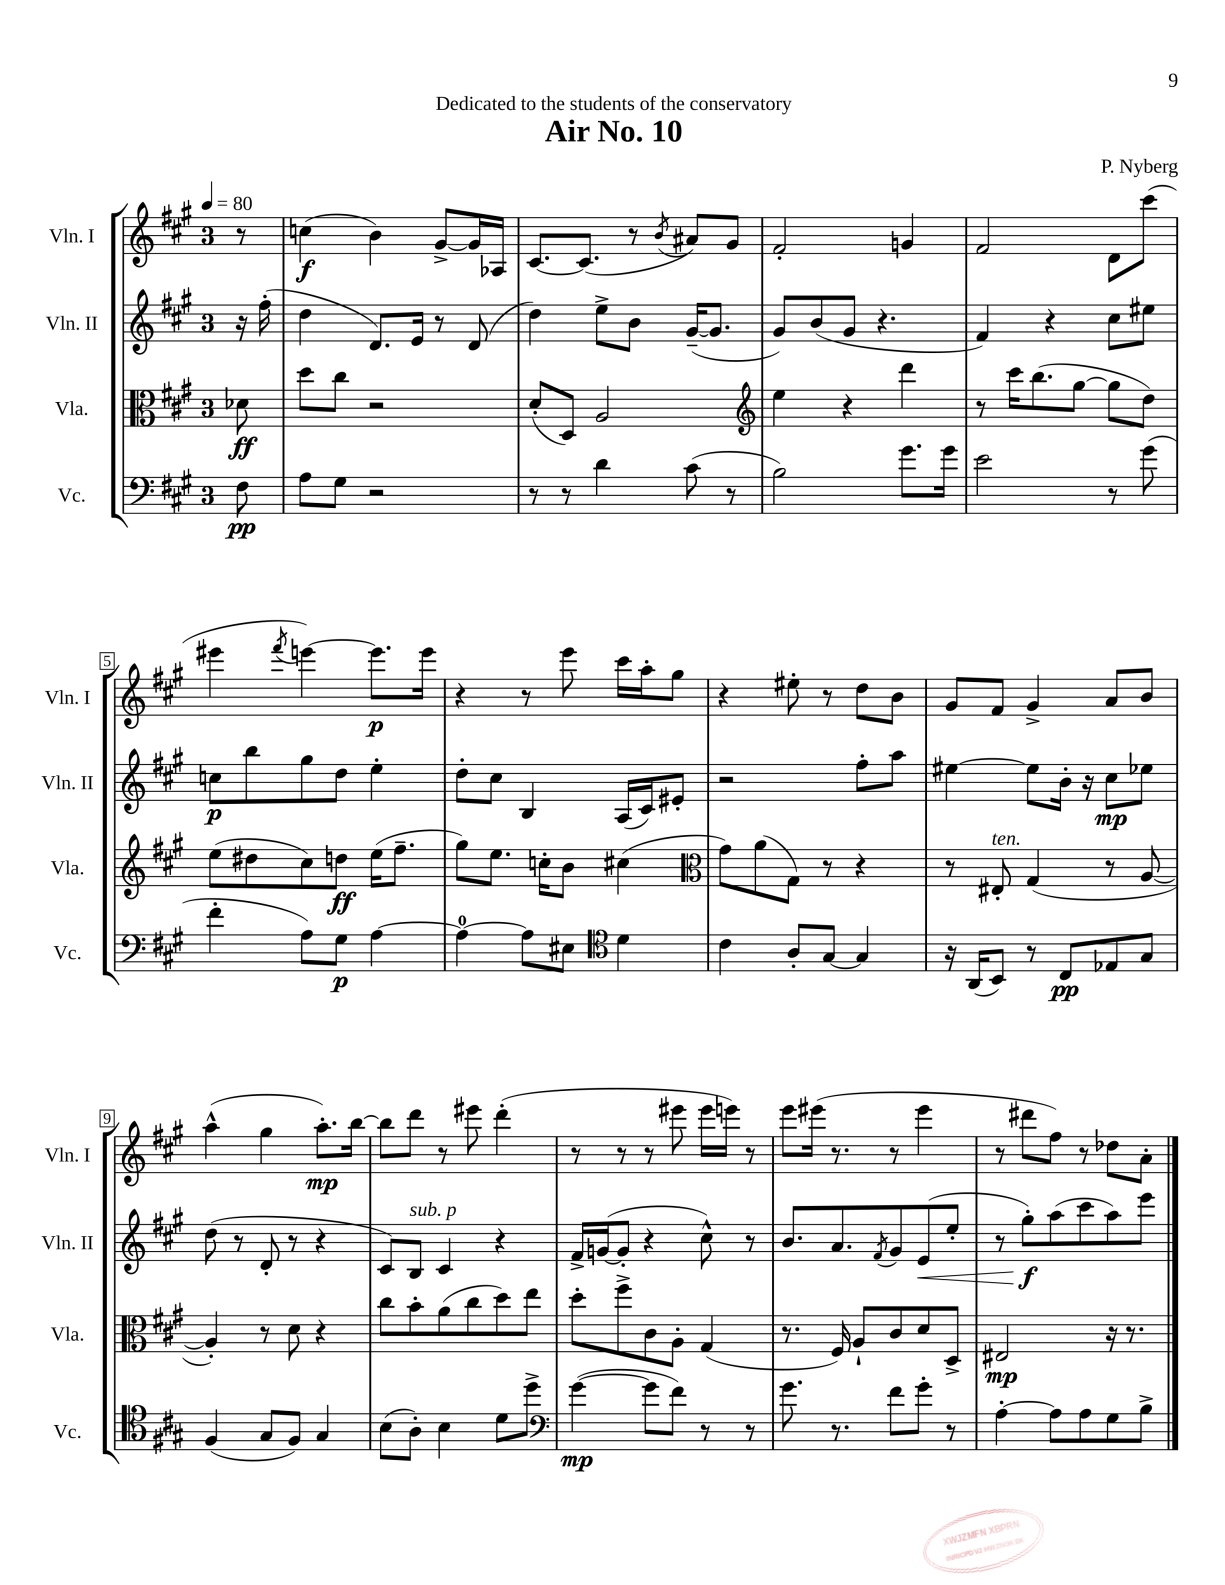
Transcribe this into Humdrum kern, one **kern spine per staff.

**kern	**dynam	**kern	**dynam	**kern	**dynam	**kern	**dynam
*part4	*part4	*part3	*part3	*part2	*part2	*part1	*part1
*staff4	*staff4	*staff3	*staff3	*staff2	*staff2	*staff1	*staff1
*I"Vc.	*	*I"Vla.	*	*I"Vln. II	*	*I"Vln. I	*
*I'Vc.	*	*I'Vla.	*	*I'Vln. II	*	*I'Vln. I	*
*clefF4	*	*clefC3	*	*clefG2	*	*clefG2	*
*k[f#c#g#]	*	*k[f#c#g#]	*	*k[f#c#g#]	*	*k[f#c#g#]	*
*M3/4	*	*M3/4	*	*M3/4	*	*M3/4	*
*MM80	*	*MM80	*	*MM80	*	*MM80	*
=	=	=	=	=	=	=	=
8F#\	pp	8d-X\	ff	16r	.	8r	.
.	.	.	.	(16ff#'\	.	.	.
=1	=1	=1	=1	=1	=1	=1	=1
8A\L	.	8dd\L	.	4dd\	.	(4ccn\	f
8G#\J	.	8cc#\J	.	.	.	.	.
2r	.	2r	.	8.d/L)	.	4b\)	.
.	.	.	.	16e/Jk	.	.	.
.	.	.	.	8r	.	[8g#^/L	.
.	.	.	.	(8d/	.	16g#/L]	.
.	.	.	.	.	.	16A-X/JJ	.
=2	=2	=2	=2	=2	=2	=2	=2
8r	.	(8d'/L	.	4dd\)	.	[8.c#/L	.
8r	.	8D/J)	.	.	.	.	.
.	.	.	.	.	.	(8.c#/J]	.
4d\	.	2A/	.	8ee^\L	.	.	.
.	.	.	.	8b\J	.	8r	.
.	.	.	.	.	.	8qb/	.
(8c#\	.	.	.	([16g#~/KL	.	8a#X/L)	.
.	.	.	.	8.g#/J]	.	.	.
8r	.	.	.	.	.	8g#/J	.
=3	=3	=3	=3	=3	=3	=3	=3
*	*	*clefG2	*	*	*	*	*
2B\)	.	4ee\	.	8g#/L)	.	2f#'/	.
.	.	.	.	(8b/	.	.	.
.	.	4r	.	8g#/J	.	.	.
.	.	.	.	4.r	.	.	.
8.g#\L	.	4ddd\	.	.	.	4gn/	.
16g#\Jk	.	.	.	.	.	.	.
=4	=4	=4	=4	=4	=4	=4	=4
2e\	.	8r	.	4f#/)	.	2f#/	.
.	.	16ccc#\KL	.	.	.	.	.
.	.	(8.bb\	.	.	.	.	.
.	.	.	.	4r	.	.	.
.	.	[8gg#\J	.	.	.	.	.
8r	.	8gg#\L]	.	8cc#\L	.	8d\L	.
(8g#\	.	8dd\J)	.	8ee#X\J	.	(8ccc#\J	.
!!LO:LB:g=z
=5	=5	=5	=5	=5	=5	=5	=5
4f#'\	.	(8ee\L	.	8ccn\L	p	4eee#X\	.
.	.	8dd#X\	.	8bb\	.	.	.
.	.	.	.	.	.	8qfff#/	.
8A\L)	.	8cc#\)	.	8gg#\	.	[4eeen\)	.
8G#\J	p	8ddn\J	ff	8dd\J	.	.	.
[4A\	.	(16ee\KL	.	4ee'\	.	8.eee\L]	p
.	.	8.ff#~\J	.	.	.	.	.
.	.	.	.	.	.	16eee\Jk	.
=6	=6	=6	=6	=6	=6	=6	=6
4A\_	.	8gg#\L)	.	8dd'\L	.	4r	.
.	.	8.ee\J	.	8cc#\J	.	.	.
8A\L]	.	.	.	4B/	.	8r	.
.	.	16ccn'\KL	.	.	.	.	.
8E#X\J	.	8b\J	.	.	.	8eee\	.
*clefC4	*	*	*	*	*	*	*
4d\	.	(4cc#X\	.	(16A/LL	.	16ccc#\LL	.
.	.	.	.	16c#/J)	.	16aa'\J	.
.	.	.	.	8e#X'/J	.	8gg#\J	.
=7	=7	=7	=7	=7	=7	=7	=7
*	*	*clefC3	*	*	*	*	*
4c#\	.	8g#\L)	.	2r	.	4r	.
.	.	(8a\	.	.	.	.	.
8A'/L	.	8G#\J)	.	.	.	8ee#X'\	.
[8G#/J	.	8r	.	.	.	8r	.
4G#/]	.	4r	.	8ff#'\L	.	8dd\L	.
.	.	.	.	8aa\J	.	8b\J	.
=8	=8	=8	=8	=8	=8	=8	=8
16r	.	8r	.	[4ee#X\	.	8g#/L	.
(16AA/KL	.	.	.	.	.	.	.
!	!	!LO:TX:a:i:t=ten.	!	!	!	!	!
8BB/J)	.	8E#X'/	.	.	.	8f#/J	.
8r	.	(4G#/	.	8ee#\L]	.	4g#^/	.
8C#/L	pp	.	.	16b'\Jk	.	.	.
.	.	.	.	16r	.	.	.
8E-X/	.	8r	.	8cc#\L	mp	8a/L	.
8G#/J	.	[8A/	.	8ee-X\J	.	8b/J	.
!!LO:LB:g=z
=9	=9	=9	=9	=9	=9	=9	=9
(4F#/	.	4A'/])	.	(8dd\	.	(4aa^^\	.
.	.	.	.	8r	.	.	.
8G#/L	.	8r	.	8d'/	.	4gg#\	.
8F#/J)	.	8d\	.	8r	.	.	.
4G#/	.	4r	.	4r	.	8.aa'\L)	mp
.	.	.	.	.	.	[16bb\Jk	.
=10	=10	=10	=10	=10	=10	=10	=10
(8B\L	.	8cc#\L	.	8c#/L)	.	8bb\L]	.
!	!	!	!	!LO:TX:a:i:t=sub. p	!	!	!
8A'\J)	.	8b'\	.	8B/J	.	8ddd\J	.
4B\	.	(8a\	.	4c#/	.	8r	.
.	.	8cc#\	.	.	.	8eee#X\	.
8d\L	.	8dd\)	.	4r	.	(4ddd'\	.
8dd^\J	.	8ee\J	.	.	.	.	.
=11	=11	=11	=11	=11	=11	=11	=11
*clefF4	*	*	*	*	*	*	*
([4g#\	mp	8dd'\L	.	16f#^/LL	.	8r	.
.	.	.	.	([16gn/J	.	.	.
.	.	8ff#^\	.	8g'/J]	.	8r	.
8g#\L]	.	8c#\	.	4r	.	8r	.
8f#\J)	.	8A'\J	.	.	.	8eee#X\	.
8r	.	(4G#/	.	8cc#^^\)	.	16eee#\LL	.
.	.	.	.	.	.	16eeen\JJ)	.
8r	.	.	.	8r	.	8r	.
=12	=12	=12	=12	=12	=12	=12	=12
8.g#\	.	8.r	.	8.b/L	.	8eee\L	.
.	.	.	.	.	.	(16eee#X\Jk	.
8.r	.	16F#/)	.	8.a/	.	8.r	.
.	.	8A`/L	.	.	.	.	.
.	.	.	.	8qf#/	.	.	.
8f#\L	.	8c#/	.	8g#/	.	8r	.
!	!	!	!	!	!LO:HP:b	!	!
8g#'\J	.	8d/	.	(8e/	<	4eee#\	.
8r	.	8D^/J	.	8ee'/J	.	.	.
=13	=13	=13	=13	=13	=13	=13	=13
[4A'\	.	2E#X/	mp	8r	.	8r	.
.	.	.	.	8gg#'\L)	f	8ddd#X\L	.
8A\L]	.	.	.	(8aa\	[	8ff#\J)	.
8A\	.	.	.	8ccc#\	.	8r	.
8G#\	.	16r	.	8aa\)	.	8dd-X\L	.
.	.	8.r	.	.	.	.	.
8B^\J	.	.	.	8eee\J	.	8a'\J	.
==	==	==	==	==	==	==	==
*-	*-	*-	*-	*-	*-	*-	*-
